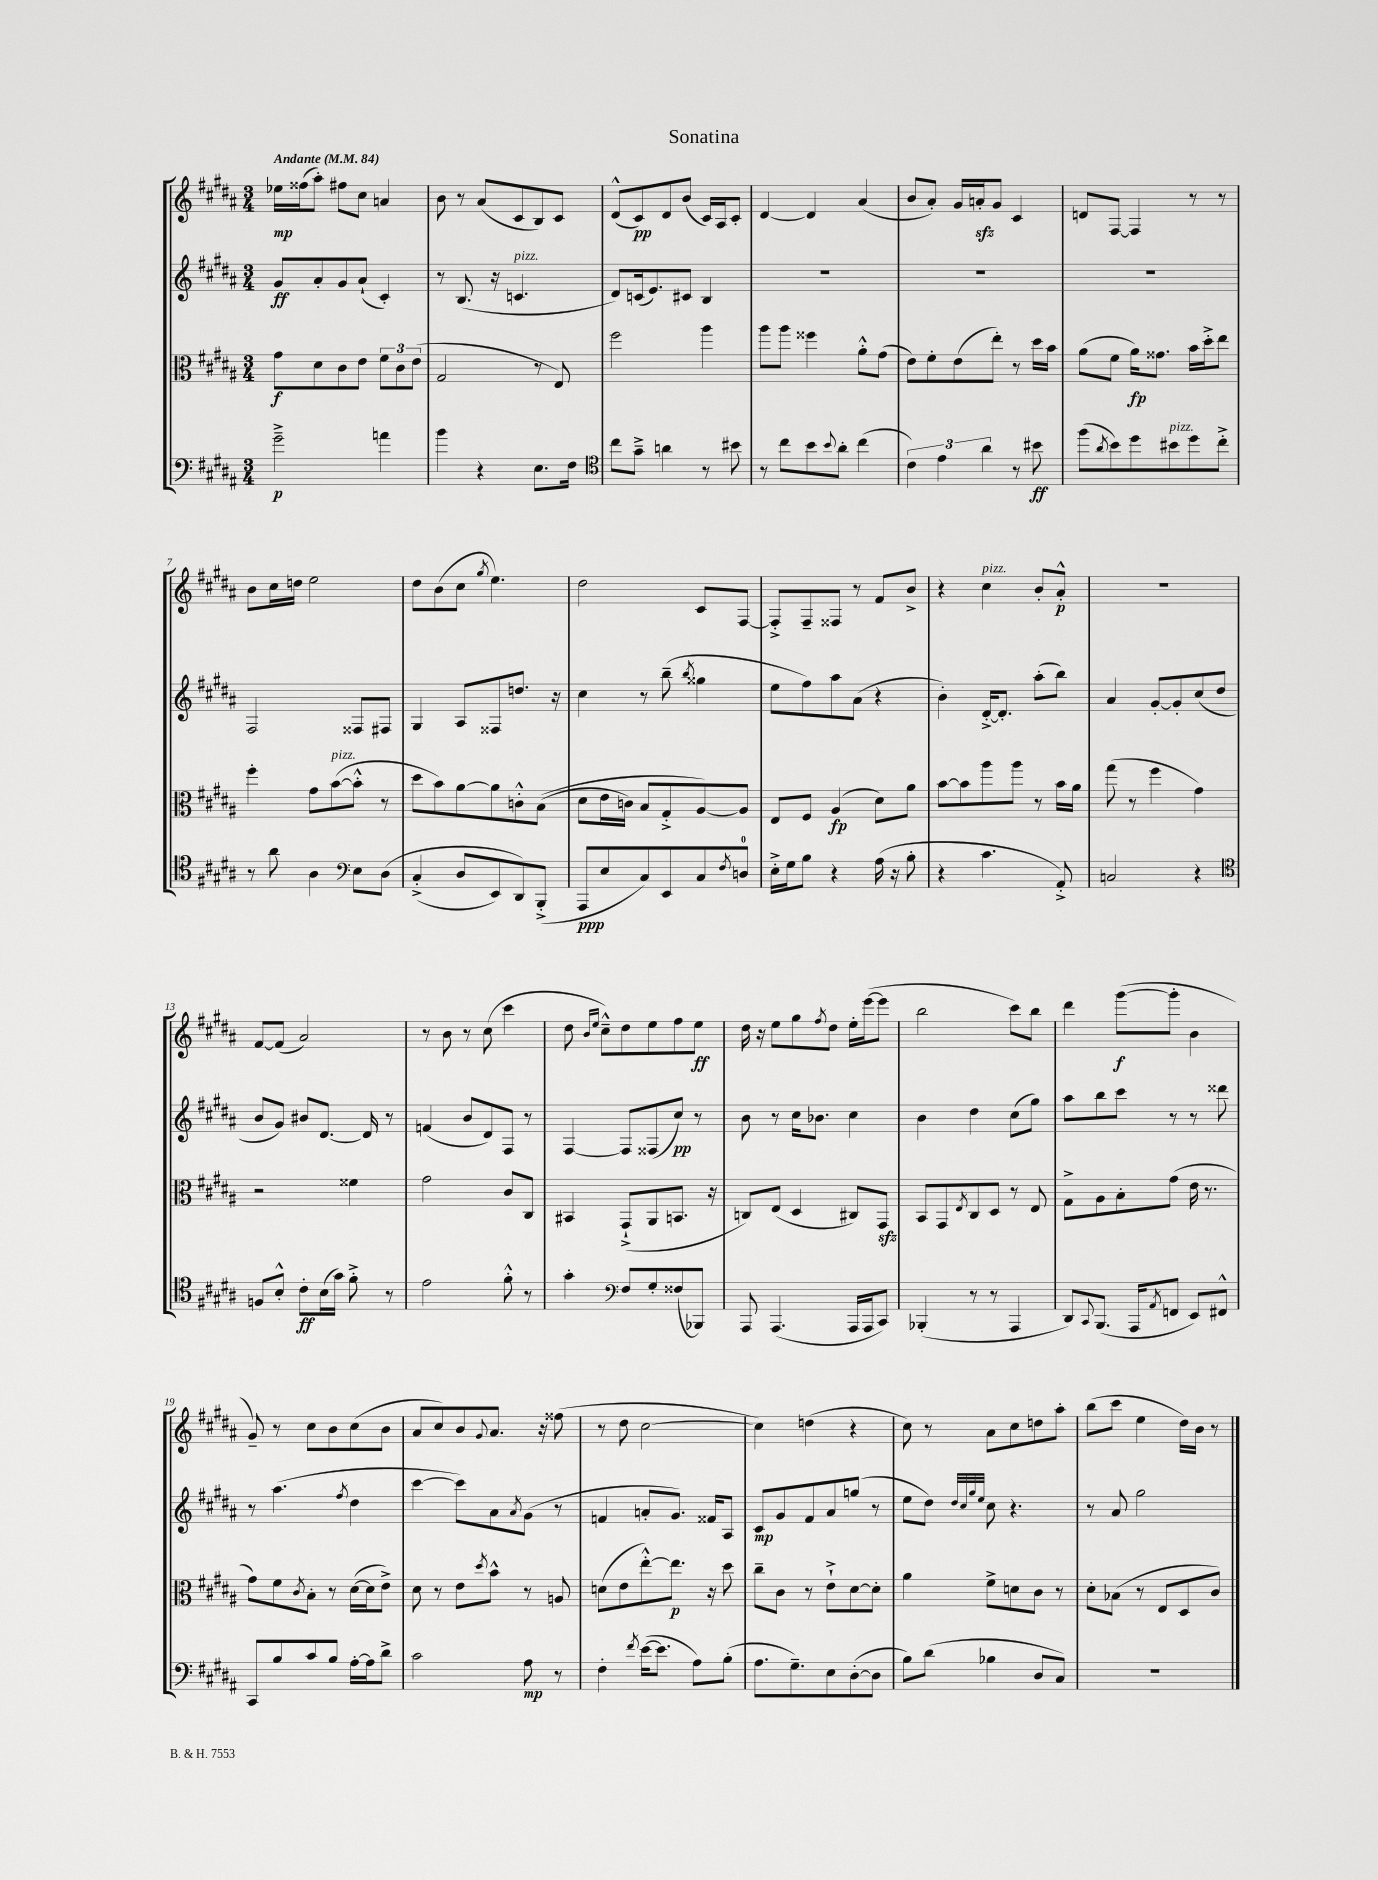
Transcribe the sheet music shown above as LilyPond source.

\header { title = "Sonatina" }
<<
\new StaffGroup <<
\new Staff = "s0" {
    \clef treble \key b \major \numericTimeSignature \time 3/4 \tempo "Andante" 4 = 84
    ees''16\mp fisis''16( ais''8-.) fis''8 cis''8 a'4 |
    b'8 r8 ais'8( cis'8 b8) cis'8 |
    dis'8-^( cis'8\pp) dis'8 b'8( cis'16) ais16 cis'8-. |
    dis'4~ dis'4 ais'4( |
    b'8 ais'8-.) gis'16 a'16-.\sfz gis'8 cis'4 |
    d'8 fis8~ fis4 r8 r8 |
    b'8 cis''16 d''16 e''2 |
    dis''8 b'8( cis''8 \acciaccatura { gis''8 } e''4.) |
    dis''2 cis'8 fis8~ |
    fis8-.-> fis8-- fisis8 r8 fis'8 b'8-> |
    r4 cis''4^\markup { \italic "pizz." } b'8-. ais'8-.-^\p |
    R2. |
    fis'8~ fis'8( ais'2) |
    r8 b'8 r8 cis''8( cis'''4 |
    dis''8 \grace { b'16 e''16 } cis''8---^) dis''8 e''8 fis''8 e''8\ff |
    dis''16 r16 e''8 gis''8 \acciaccatura { fis''8 } dis''8 e''16-. e'''16~( e'''8 |
    b''2 cis'''8) b''8 |
    dis'''4 gis'''8~\f( gis'''8-. b'4 |
    gis'8--) r8 cis''8 b'8 cis''8( b'8 |
    ais'8 cis''8) b'8 \appoggiatura { gis'8 } ais'8. r16 fisis''8( |
    r8 dis''8 cis''2~ |
    cis''4) d''4( r4 |
    cis''8) r8 ais'8 cis''8 d''8 ais''8-. |
    b''8( cis'''8 e''4 dis''16) b'16 r8 \bar "|." |
}
\new Staff = "s1" {
    \clef treble \key b \major \numericTimeSignature \time 3/4
    gis'8\ff ais'8-. gis'8 ais'8-!( cis'4-.) |
    r8 b8.( r16 c'4.^\markup { \italic "pizz." } |
    dis'8) c'16( e'8.) cis'8 b4 |
    R2. |
    R2. |
    R2. |
    fis2 fisis8 fis8 |
    gis4 ais8 fisis8 d''8. r16 |
    cis''4 r8 b''8--( \acciaccatura { b''8 } gisis''4 |
    e''8 fis''8) ais''8 ais'8( r4 |
    b'4-.) dis'16~-.-> dis'8.-. ais''8-.( b''8) |
    ais'4 gis'8~-. gis'8-. cis''8( dis''8 |
    b'8 gis'8) bis'8 dis'8.~ dis'16 r8 |
    f'4( b'8 dis'8) fis8 r8 |
    fis4~ fis8 fisis8( cis''8\pp) r8 |
    b'8 r8 cis''16 bes'8. cis''4 |
    b'4 dis''4 cis''8( gis''8) |
    ais''8 b''8 cis'''8 r8 r8 disis'''8 |
    r8 ais''4.( \acciaccatura { fis''8 } dis''4 |
    cis'''4~ cis'''8) ais'8 \acciaccatura { ais'8 } gis'8( r8 |
    f'4 a'8-. gis'8.) fisis'16 ais8 |
    cis'8\mp gis'8 fis'8 ais'8 g''8( r8 |
    e''8 dis''8) \grace { dis''32 cis''32 gis''32 e''32 } cis''8 r4. |
    r8 ais'8 gis''2 \bar "|." |
}
\new Staff = "s2" {
    \clef alto \key b \major \numericTimeSignature \time 3/4
    gis'8\f dis'8 cis'8 e'8 \tuplet 3/2 { fis'8 cis'8 e'8( } |
    gis2 r8 e8) |
    fis''2 ais''4 |
    ais''8 ais''8 fisis''4 ais'8-.-^ gis'8( |
    e'8) fis'8-. e'8( e''8-.) r8 dis''16 b'16 |
    ais'8( fis'8 ais'16\fp) gisis'8. b'16 dis''16-.-> e''8 |
    fis''4-. gis'8 b'8~^\markup { \italic "pizz." }( b'8-.-^ r8 |
    dis''8 b'8) ais'8~ ais'8 c'8-.-^ b8(\( |
    dis'8 e'16 c'16) b8 gis8-.-> ais8~\) ais8 |
    e8 fis8 ais4\fp( dis'8) ais'8 |
    b'8~ b'8 ais''8 ais''8 r8 b'16 ais'16 |
    gis''8( r8 fis''4 gis'4) |
    r2 fisis'4 |
    gis'2 cis'8 cis8 |
    bis,4 gis,8-!->( ais,8 b,8. r16 |
    c8) e8( dis4 cis8) gis,8\sfz |
    b,8 gis,8 \acciaccatura { e8 } cis8 dis8 r8 e8 |
    gis8-> ais8 b8-. gis'8( e'16 r8. |
    gis'8) fis'8 \acciaccatura { cis'8 } b8-. r8 dis'16~( dis'16 e'8->) |
    dis'8 r8 e'8 \acciaccatura { dis''8 } b'8-^ r8 a8 |
    d'8( e'8 e''8~-.-^) e''8.\p r16 dis''8 |
    cis''8-- cis'8 r8 e'8-!-> dis'8~ dis'8-. |
    ais'4 fis'8-> d'8 cis'8 r8 |
    dis'8-. bes8( r8 e8 dis8 cis'8) \bar "|." |
}
\new Staff = "s3" {
    \clef bass \key b \major \numericTimeSignature \time 3/4
    gis'2--->\p a'4 |
    b'4 r4 e8. fis16 |
    \clef tenor cis''8 gis'8---> a'4 r8 bis'8 |
    r8 cis''8 b'8 \appoggiatura { b'8 } ais'8-. cis''4( |
    \tuplet 3/2 { cis'4) e'4 ais'4 } r8 bis'8\ff |
    fis''8( \acciaccatura { ais'8 } b'8) dis''8 bis'8^\markup { \italic "pizz." } dis''8 cis''8-.-> |
    r8 ais'8 ais4 \clef bass e8 dis8\( |
    cis4-.->( dis8 e,8) dis,8\) b,,8-.->( |
    ais,,8\ppp e8 cis8) e,8 cis8 \acciaccatura { fis8 } d8-0 |
    e16-.-> gis16 b8 r4 ais16( r16 b8-. |
    r4 cis'4. ais,8-.->) |
    c2 r4 |
    \clef tenor f8 b8-.-^ cis'8-.\ff b16( gis'16) fis'8-.-> r8 |
    e'2 fis'8-.-^ r8 |
    gis'4-. \clef bass fis8 gis8-. fisis8( bes,,8) |
    ais,,8 ais,,4.( ais,,16 ais,,16 cis,8) |
    bes,,4-.( r8 r8 ais,,4 |
    dis,8) \appoggiatura { cis,8 } b,,8.( ais,,16 \acciaccatura { ais,8 } f,8 e,8) fis,8-^ |
    cis,8 b8 cis'8 b8 ais16~-. ais16 dis'8-> |
    cis'2 ais8\mp r8 |
    fis4-. \acciaccatura { fis'8 } e'16~( e'8. ais8) b8-.( |
    ais8. gis8.--) e8 dis8~-.( dis8 |
    b8) dis'8( bes4 dis8 cis8) |
    R2. \bar "|." |
}
>>
>>
